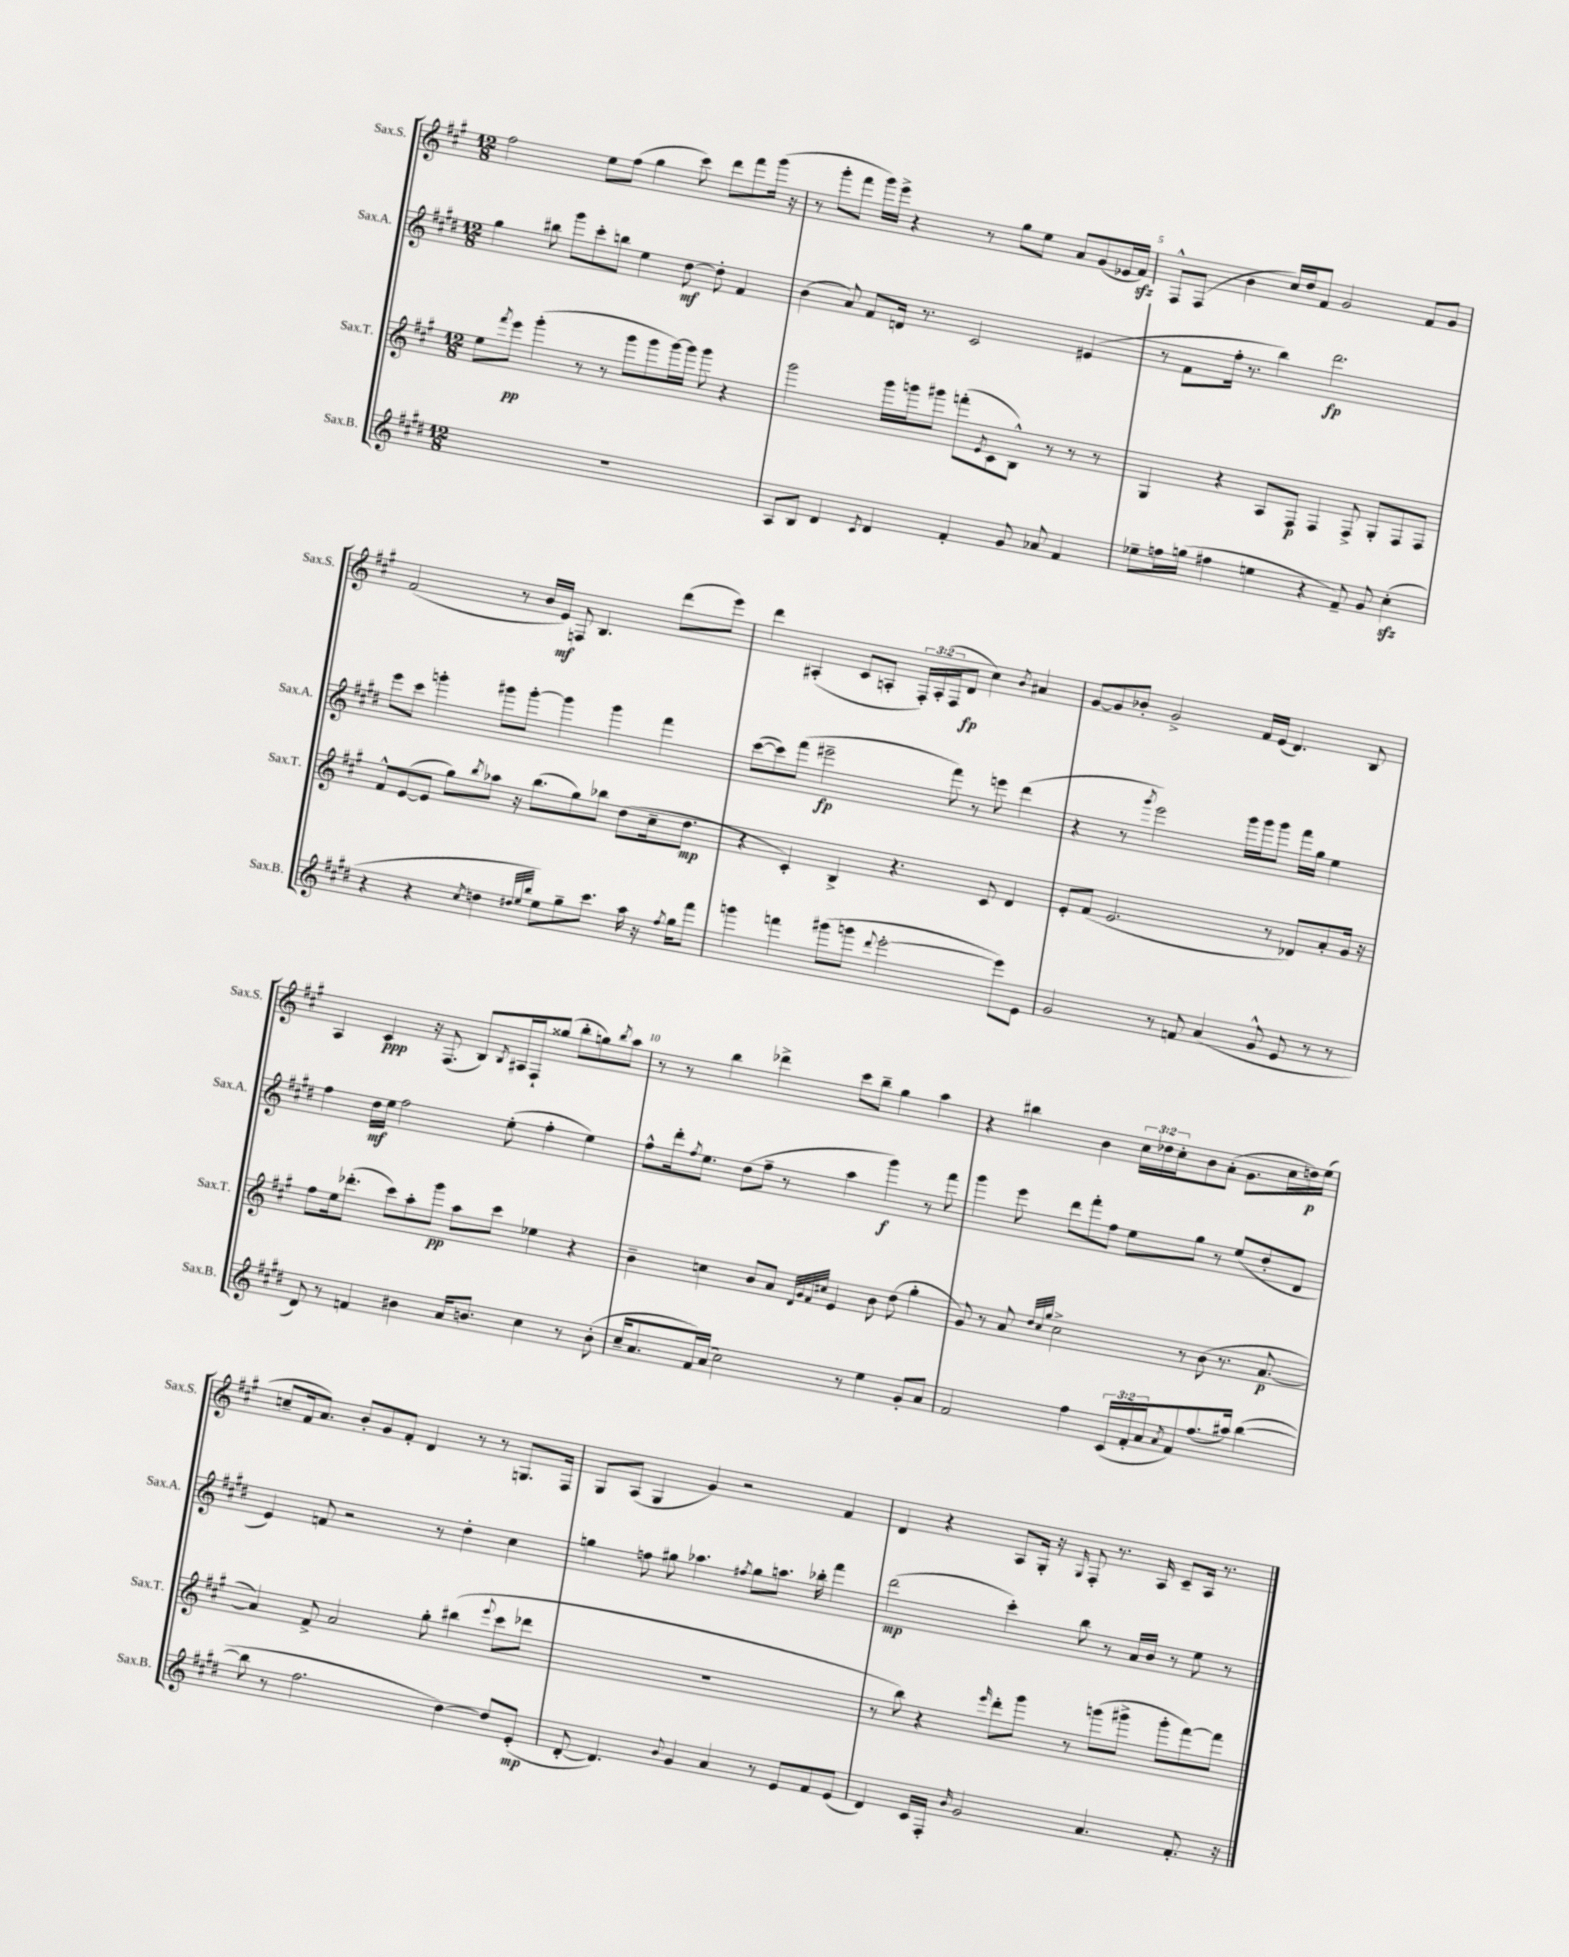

**kern	**kern	**kern	**kern
*staff4	*staff3	*staff2	*staff1
*clefG2	*clefG2	*clefG2	*clefG2
*k[f#c#g#d#]	*k[f#c#g#]	*k[f#c#g#d#]	*k[f#c#g#]
*M12/8	*M12/8	*M12/8	*M12/8
1.r	8ee	4gg#	2ff#
.	8qfff#	.	.
.	8eee	.	.
.	(4ggg#'	8bb#	.
.	.	8ggg#	.
.	8r	8ccc#'	8ee
.	8r	8bb	(8ff#
.	8ggg#	4ee	4gg#
.	8ggg#	.	.
.	[16ggg#)	[8dd#	8ccc#)
.	16ggg#]	.	.
.	8ggg#	8dd#']	8ddd
.	4r	4f#	8fff#
.	.	.	(16ggg#
.	.	.	16r
=	=	=	=
8A	2ggg#	(4b	8r
8B	.	.	8ggg#'
4d#	.	8a)	8fff#
.	.	8f#	16ggg#)
.	.	.	16eee^
8qc#	.	.	.
4d#	16ggg#	16d	4r
.	16ggg	8.r	.
.	8ggg#	.	.
4f#'	(8fff'	2c#	8r
.	8qe	.	.
.	8c#	.	8gg#
8g#	8B^^)	.	8ee
8a-	8r	.	8a
4f#	8r	(4e#	(8g#
.	8r	.	16e-
.	.	.	16f#)
=	=	=	=
8ee-~	4G#	8r	8F#^^
16ff	.	8f#	(8F#
(16gg	.	.	.
4ff#	4r	16ff#'	4b
.	.	8.r	.
4ee	8A	4bb)	16cc#)
.	.	.	16dd
.	8F#	.	8f#
4r	4F#	2.ddd#	2g#
8f#~)	8F#^	.	.
8g#	8G#'	.	.
(4cc#'	8F#	.	8f#
.	8F#	.	8g#
=	=	=	=
4r	8f#^^	8eee	(2f#
.	([8e	8ccc#	.
4r	8e]	4ggg'	.
.	8gg#)	.	.
8qcc#	8qbb	.	.
4dd	8aa-	8ggg#	8r
.	16r	[8ggg#'	16b
.	(8.bb	.	16e)
32qqdd#	.	.	.
32qqee	.	.	.
32qqbb	.	.	.
8ee)	.	4ggg#]	8F
8gg#~	8gg#)	.	4.B
8.ccc#	8bb-	4ggg#	.
.	(8dd	.	.
16aa	.	.	.
16r	16cc#~	4fff#	(8ddd
8qff#	.	.	.
16gg#	8.dd	.	.
8fff#	.	.	8eee)
=	=	=	=
4ggg	4r	([8ccc#	4ddd
.	.	8ccc#])	.
4fff	4c#')	(8fff#	(4A#'
.	.	2eee#~	.
(8ggg#	4B^	.	8c#
8ggg	.	.	8A'
8qqddd#	.	.	.
[2eee'	4.r	.	24F#')
.	.	.	(24A'
.	.	.	24F#
.	.	8fff#)	8d
.	.	8r	4cc#)
.	8c#	8eee	.
.	.	.	8qb
8eee])	4d	(4ddd#	4a#
8e	.	.	.
=	=	=	=
2g#	8e'	4r	[8g#
.	(8f#	.	8g#]
.	2.e	8r	8b-'
.	.	8qggg#	.
.	.	2eee)	2g#^
8r	.	.	.
8f	.	.	.
(4a	.	.	.
.	.	16ggg#	16f#
.	.	16ggg#	(16e
8g#^^	8r	8ggg#	4.d)
8e	8d-)	16fff#	.
.	.	16gg#	.
8r	8a'	4ee	.
8r	16g#	.	8B
.	16r	.	.
=	=	=	=
8d#)	8ff#	4ff#	4A
8r	16ee	.	.
.	(8.ddd-'	.	.
4f	.	16dd#	4c#
.	.	16ee	.
.	8ccc#)	2ff#	.
4b#	8aa'	.	16r
.	.	.	(8.F#
.	8ggg#	.	.
16a	8aa	.	8B)
8.b	.	.	.
.	.	.	8qB
.	8ccc#	(8ee'	16A#
.	.	.	16F#`
4cc#	4ee-	4ff#'	(8gg##
.	.	.	8bb'
8r	4r	4ee)	8gg)
.	.	.	8qbb
(8b'	.	.	8aa
=	=	=	=
16cc#~	4b~	8ff#^^	8r
8.a	.	.	.
.	.	16ddd#'	8r
.	.	8qff#	.
.	.	8.ee	.
16f#)	4cc	.	4bb
(16a	.	.	.
2cc#)	.	(8dd#	.
.	8b	8ff#~	4ddd-^
.	8a	8r	.
.	32qqd	.	.
.	32qqg#	.	.
.	32qqf#	.	.
.	32qqcc#	.	.
.	4e	4aa	8ccc#
8r	.	.	8bb~
4ee	8b	4ggg#)	4gg#
.	(8dd	.	.
8g#'	4gg#'	8r	4aa
8a	.	8fff#	.
=	=	=	=
2f#	8g#)	4ggg#	4r
.	8r	.	.
.	8a	8eee	4bb#
.	32qqdd	.	.
.	32qqcc#	.	.
.	32qqgg#	.	.
.	2cc#^	8ddd#	.
4ff#	.	8fff#'	4b
.	.	8ff#	.
(24c#	.	8ee	24cc#
24f#'	.	.	24dd-
24a	.	.	24cc#'
8qa	.	.	.
8f#)	8r	8gg#	8b
(8.ff#	(8b	8r	(8a'
.	8.r	(8ee	8.g#
16aa#)	.	.	.
([4bb	.	8dd#'	.
.	[8.a	.	16cc#
.	.	8d#	16dd)
.	.	.	(16ee
=	=	=	=
8bb]	4a])	4e)	8cc~
8r	.	.	16f#
.	.	.	8.a)
2.ff#	8f#^	8f	.
.	2a	2r	8b'
.	.	.	8g#
.	.	.	8f#'
.	.	.	4d
.	8gg#'	8r	.
[4dd#)	(4bb#	4dd#'	8r
.	.	.	8r
.	8qqeee	.	.
8dd#]	8ccc#	4cc#	8.G
(8e'	8ddd-	.	.
.	.	.	16F#
=	=	=	=
[8d#'	1.r	4gg	8G#
4.d#])	.	.	(8A
.	.	8ff	4G#
.	.	8gg#	.
8qqb	.	.	.
4g#	.	4.aa-	4g#)
4a	.	.	2r
.	.	8qff#	.
.	.	8gg#	.
8r	.	8.aa	.
8e	.	.	.
.	.	16bb-'	.
8f#	.	4fff#	4f#
(8e	.	.	.
=	=	=	=
4d#)	8r	(2ddd#	4d
.	8bb)	.	.
16c#	4r	.	4r
16F#'	.	.	.
16qqb	.	.	.
2g#	.	.	.
.	16qqeee	.	.
.	8ddd'	4ccc#')	8A
.	8ggg#	.	16G#'
.	.	.	16r
.	.	.	16qqG#
.	8r	8bb	8F#'
4.a	(8ggg	8r	8.r
.	8ggg#^	16a	.
.	.	16b	16A
.	8ggg#'	8r	8c#~
8.f#'	[8fff#)	8ee	16A
.	.	.	8.r
.	8fff#]	8r	.
16r	.	.	.
==	==	==	==
*-	*-	*-	*-
